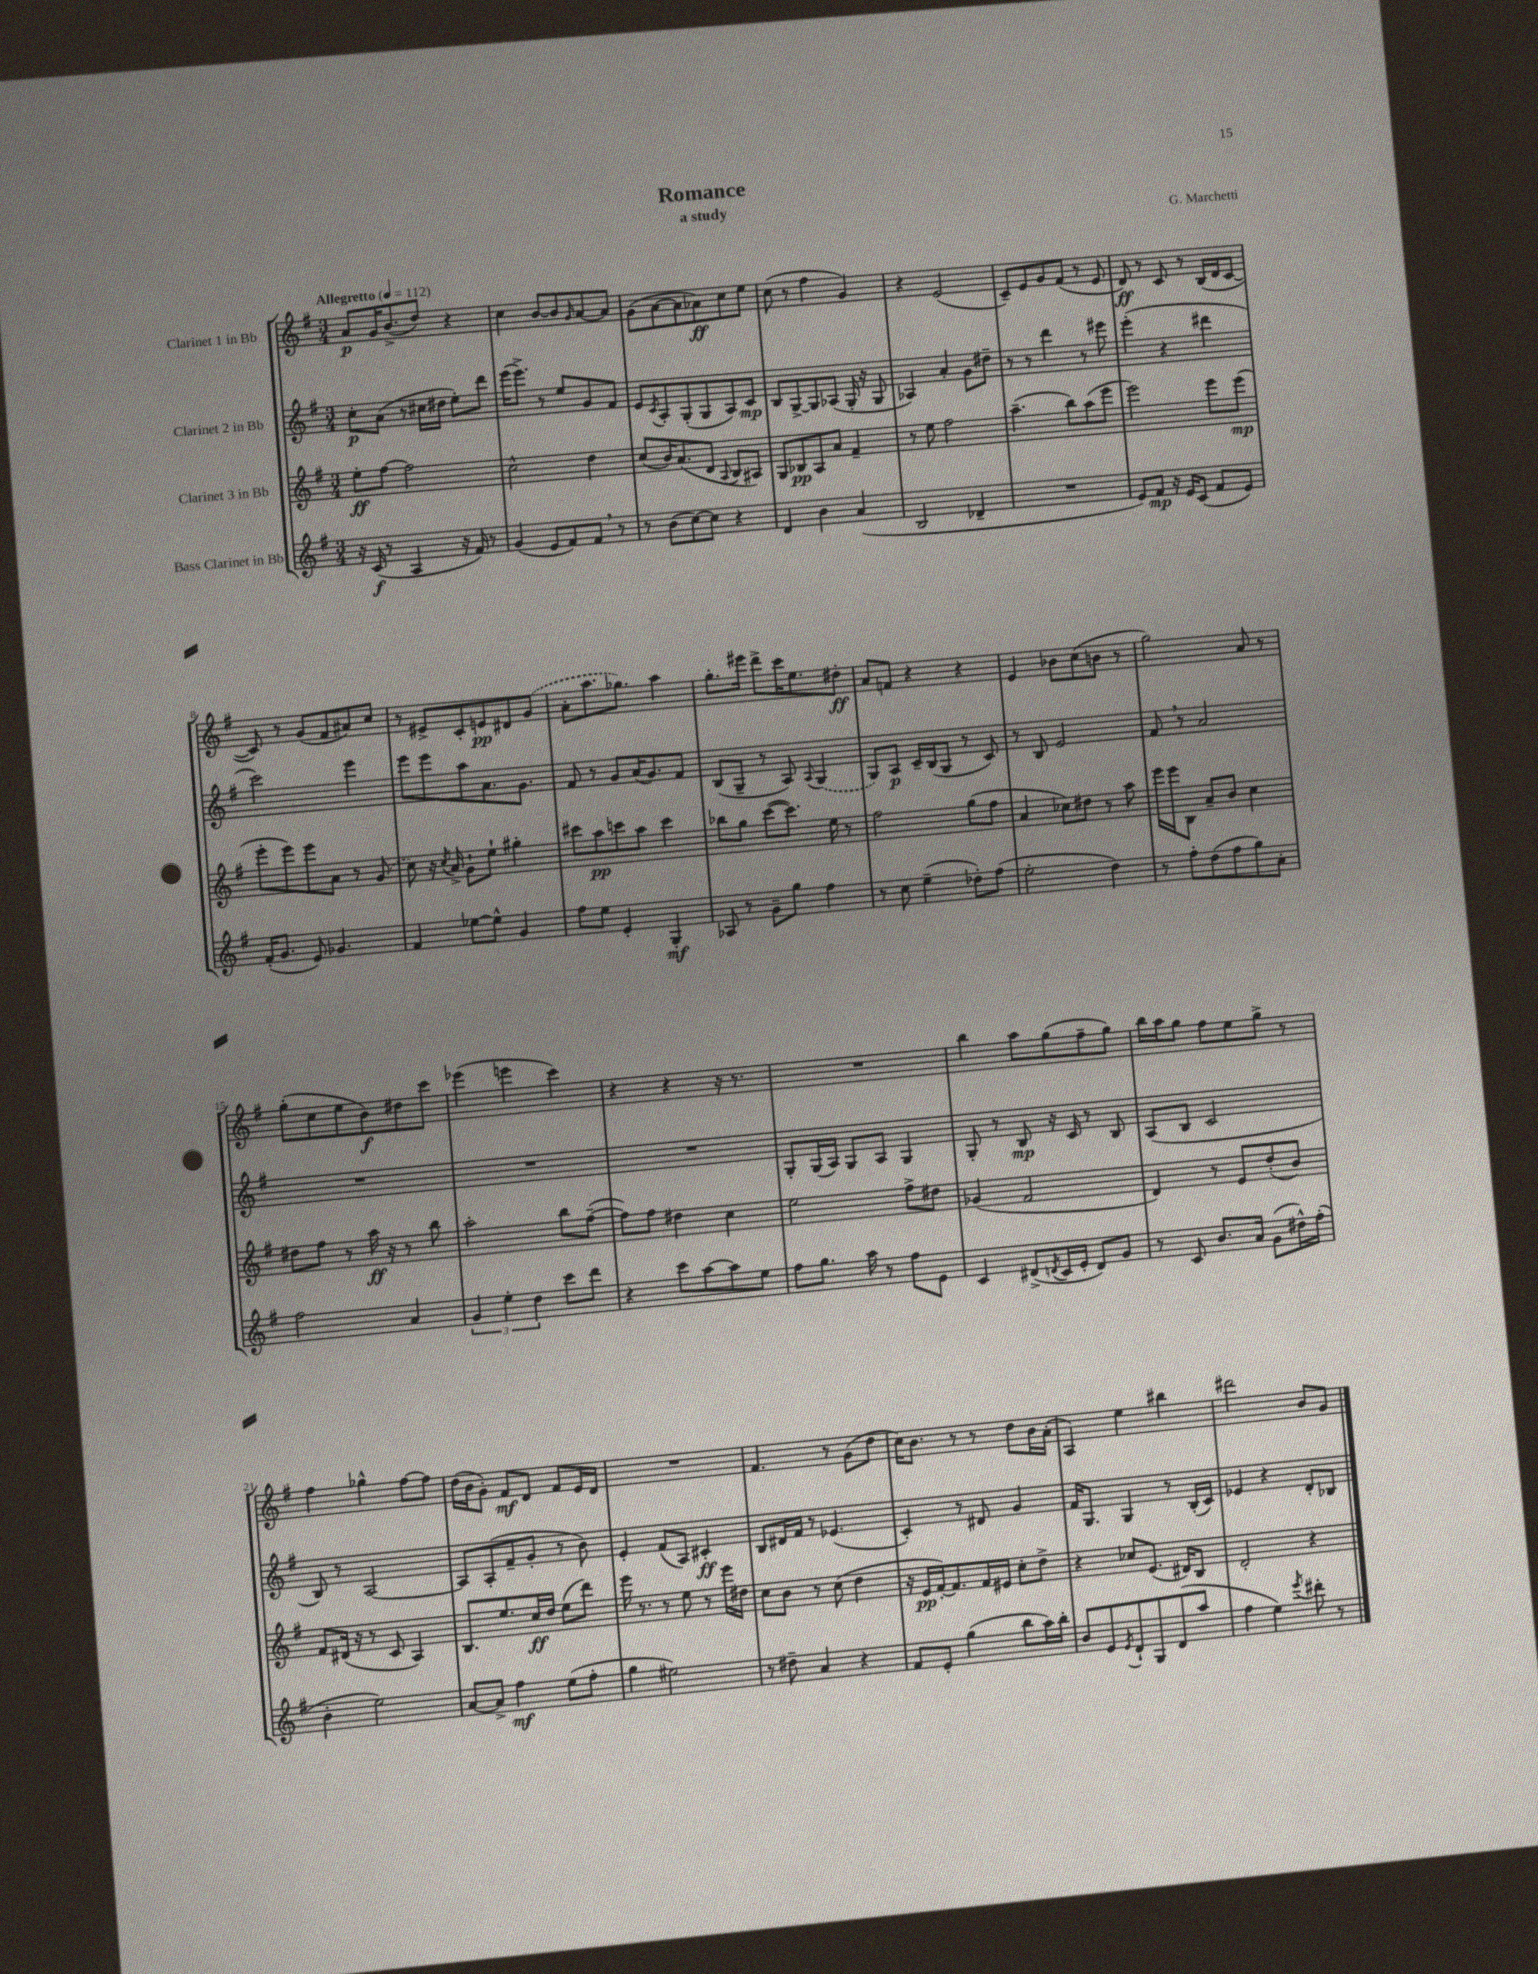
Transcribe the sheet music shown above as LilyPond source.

\header { title = "Romance" composer = "G. Marchetti" subtitle = "a study" }
<<
\new StaffGroup <<
\new Staff = "s0" \with { instrumentName = "Clarinet 1 in Bb" } {
    \clef treble \key g \major \numericTimeSignature \time 3/4 \tempo "Allegretto" 4 = 112
    a'8\p g'16 b'8.->( d''8) r4 |
    c''4 b'8~ b'8 \grace { g'16 } a'8~ a'8 |
    g'8( a'8~ a'8 aes'8\ff) c''8 e''8 |
    c''8( r8 fis''4 g'4) |
    r4 e'2( |
    c'8--) e'8 g'8 fis'8( r8 e'8 |
    d'8\ff) r8 c'8 r8 b16( d'16 c'8~ |
    c'8) r8 g'8( fis'8 ais'8) c''8 |
    r8 eis'8-> c'8-. e'8\pp dis'8 \once \slurDashed g'8( |
    a'8-. a''8. ges''8.) a''4 |
    g''8.-. eis'''16 d'''8-> c'''16 e''8. dis''8-.\ff |
    a'8 f'8 r4 r4 |
    e'4 bes'8 c''8( b'8 r8 |
    g''2) a'8 r8 |
    g''8-.( c''8 e''8 b'8\f) dis''8 c'''8 |
    ees'''4( e'''4 c'''4) |
    r4 r4 r16 r8. |
    R2. |
    b''4 a''8 g''8( fis''8-- g''8) |
    b''16 a''16 g''8 fis''8 e''8 g''8-> r8 |
    fis''4 ges''4-^ fis''8~ fis''8 |
    d''16( b'16 g'8-.) fis'8\mf d'8 fis'8 e'16 d'16 |
    R2. |
    fis'4. r8 g'8( d''8 |
    c''16) b'8. r8 r8 d''8 b'16 a'16-.( |
    a4) e''4 bis''4 |
    dis'''2 b'8 g'8 \bar "|." |
}
\new Staff = "s1" \with { instrumentName = "Clarinet 2 in Bb" } {
    \clef treble \key g \major \numericTimeSignature \time 3/4
    c''8-.\p a'8( r8 cis''16 dis''16 e''8-.) d'''8 |
    e'''16( e'''8.->) r8 e''8 g'8 fis'8 |
    e'8 \acciaccatura { c'8 } a8-. g8-.( g8 a8) c'8\mp |
    b8 g8~-> g8 aes8( g16-. r16 g8 |
    aes4) a'4-. g'8 dis''8-- |
    r8 r8 d'''4 r8 eis'''8 |
    e'''4-.( r4 dis'''4 |
    c'''2) e'''4 |
    e'''8 e'''8 a''8 a'8. g'8. |
    fis'8 r8 g'8 a'16( g'8.) fis'8 |
    b8( g8-- r8 a8) \appoggiatura { a8 } \once \slurDashed g4( |
    g8) a8\p c'16-- b16( g8 r8 c'8) |
    r8 b8 e'2 |
    fis'8 \breathe r8 a'2 |
    R2. |
    R2. |
    R2. |
    g8-. g16( a16) g8 a8 g4 |
    g8-. r8 b8\mp r16 c'16 r8 b8 |
    a8( b8 c'2 |
    b8) r8 a2~ |
    a8 a8-.( fis'8-- g'8-. r8 b'8) |
    e'4-. fis'8( a8) cis'4-.\ff |
    b8 dis'16 fis'16 r8 ees'4.( |
    c'4-.) r8 dis'8 g'4 |
    fis'16 g8. g4 r8 b16-.( c'16) |
    ees'4 r4 d'8-. bes8 \bar "|." |
}
\new Staff = "s2" \with { instrumentName = "Clarinet 3 in Bb" } {
    \clef treble \key g \major \numericTimeSignature \time 3/4
    e''8-.\ff fis''8~ fis''2 |
    c''2-^ d''4 |
    c''8( b'16) a'8.( d'8 \appoggiatura { a8 } b8 ais8) |
    g8 bes8\pp a8 a'8 fis'4-- |
    r8 e''8 fis''2 |
    a''4.--( b''8) a''8( e'''8 |
    e'''2) e'''8 e'''8\mp( |
    e'''8-. e'''8) e'''8 a'8 r8 \once \slurDashed g'8( |
    c''8) r16 \acciaccatura { c''8 } a'16-> g'8-! e''8-! gis''4-. |
    cis'''8 a''8\pp c'''8 a''8 c'''4 |
    bes''8 g''8 c'''8~( c'''8.) e''16 r8 |
    fis''2 g''8( fis''8 |
    a'4 ces''8) dis''8 r8 a''8 |
    e'''16 e'''16 b8 a'8-- b'8 c''4 |
    dis''8 fis''8 r8 a''16\ff r16 r8 b''8 |
    a''2-. b''8 fis''8~--( |
    fis''8) fis''8 dis''4 c''4 |
    e''2 fis''8-> dis''8 |
    ges'4( fis'2 |
    d'4) r8 e'8 d''8-.( b'8) |
    fis'8 dis'16( r16 r8 c'8 a4) |
    b8. e''8. c''16\ff d''16 e''8( d'''8) |
    e'''16 r8. r8 e''8 r8 e'''16 dis''16 |
    c''8 b'8 r8 c''8( d''4 |
    r16 e'16\pp fis'16~-.) fis'8. fis'16 eis'16 c''8-. d''8-> |
    r4 ces''8 e'8.( dis'16) b8 |
    d'2-. r4 \bar "|." |
}
\new Staff = "s3" \with { instrumentName = "Bass Clarinet in Bb" } {
    \clef treble \key g \major \numericTimeSignature \time 3/4
    r16 c'16\f( r8 a4 r16 fis'16) r8 |
    g'4( e'8 fis'8) fis'8 \breathe r8 |
    r8 b'8( c''8~) c''8 r4 |
    d'4 b'4 a'4( |
    b2 des'4-- |
    R2. |
    e'8) fis'8\mp r16 e'16 c'8( fis'8 e'8) |
    fis'16-.( g'8. e'8) ges'4. |
    fis'4 ees''8~ ees''8-^ g'4 |
    fis''8 e''8 e'4-. g4-.\mf |
    aes8 r8 g'8-- g''8 fis''4 |
    r8 c''8 e''4--( des''8-.) fis''8( |
    e''2-. d''4) |
    r8 fis''8-. d''8( fis''8 g''8) a'8-. |
    fis''2 a'4 |
    \tuplet 3/2 { g'4 e''4-. d''4 } c'''8 d'''8 |
    r4 c'''8 a''8~ a''8 e''8 |
    fis''8 g''8. a''16 r8 fis''8 e'8 |
    c'4 dis'8->( \acciaccatura { d'8 } c'16 e'16-. d'8) g'8 |
    r8 c'8 b'8. a'16 g'8( dis''16-^) fis''16-.( |
    b'4-. e''2) |
    a'8~ a'8-> fis''4\mf e''8( fis''8-. |
    g''4 eis''2) |
    r8 dis''8-- a'4 r4 |
    fis'8 e'8-. g''4( b''8 a''16) b''16-. |
    b'8 e'8 \acciaccatura { e'8 } d'8-! g8 d'8( a''8 |
    fis''4 e''4) \acciaccatura { e'''8 } dis'''8-. r8 \bar "|." |
}
>>
>>
